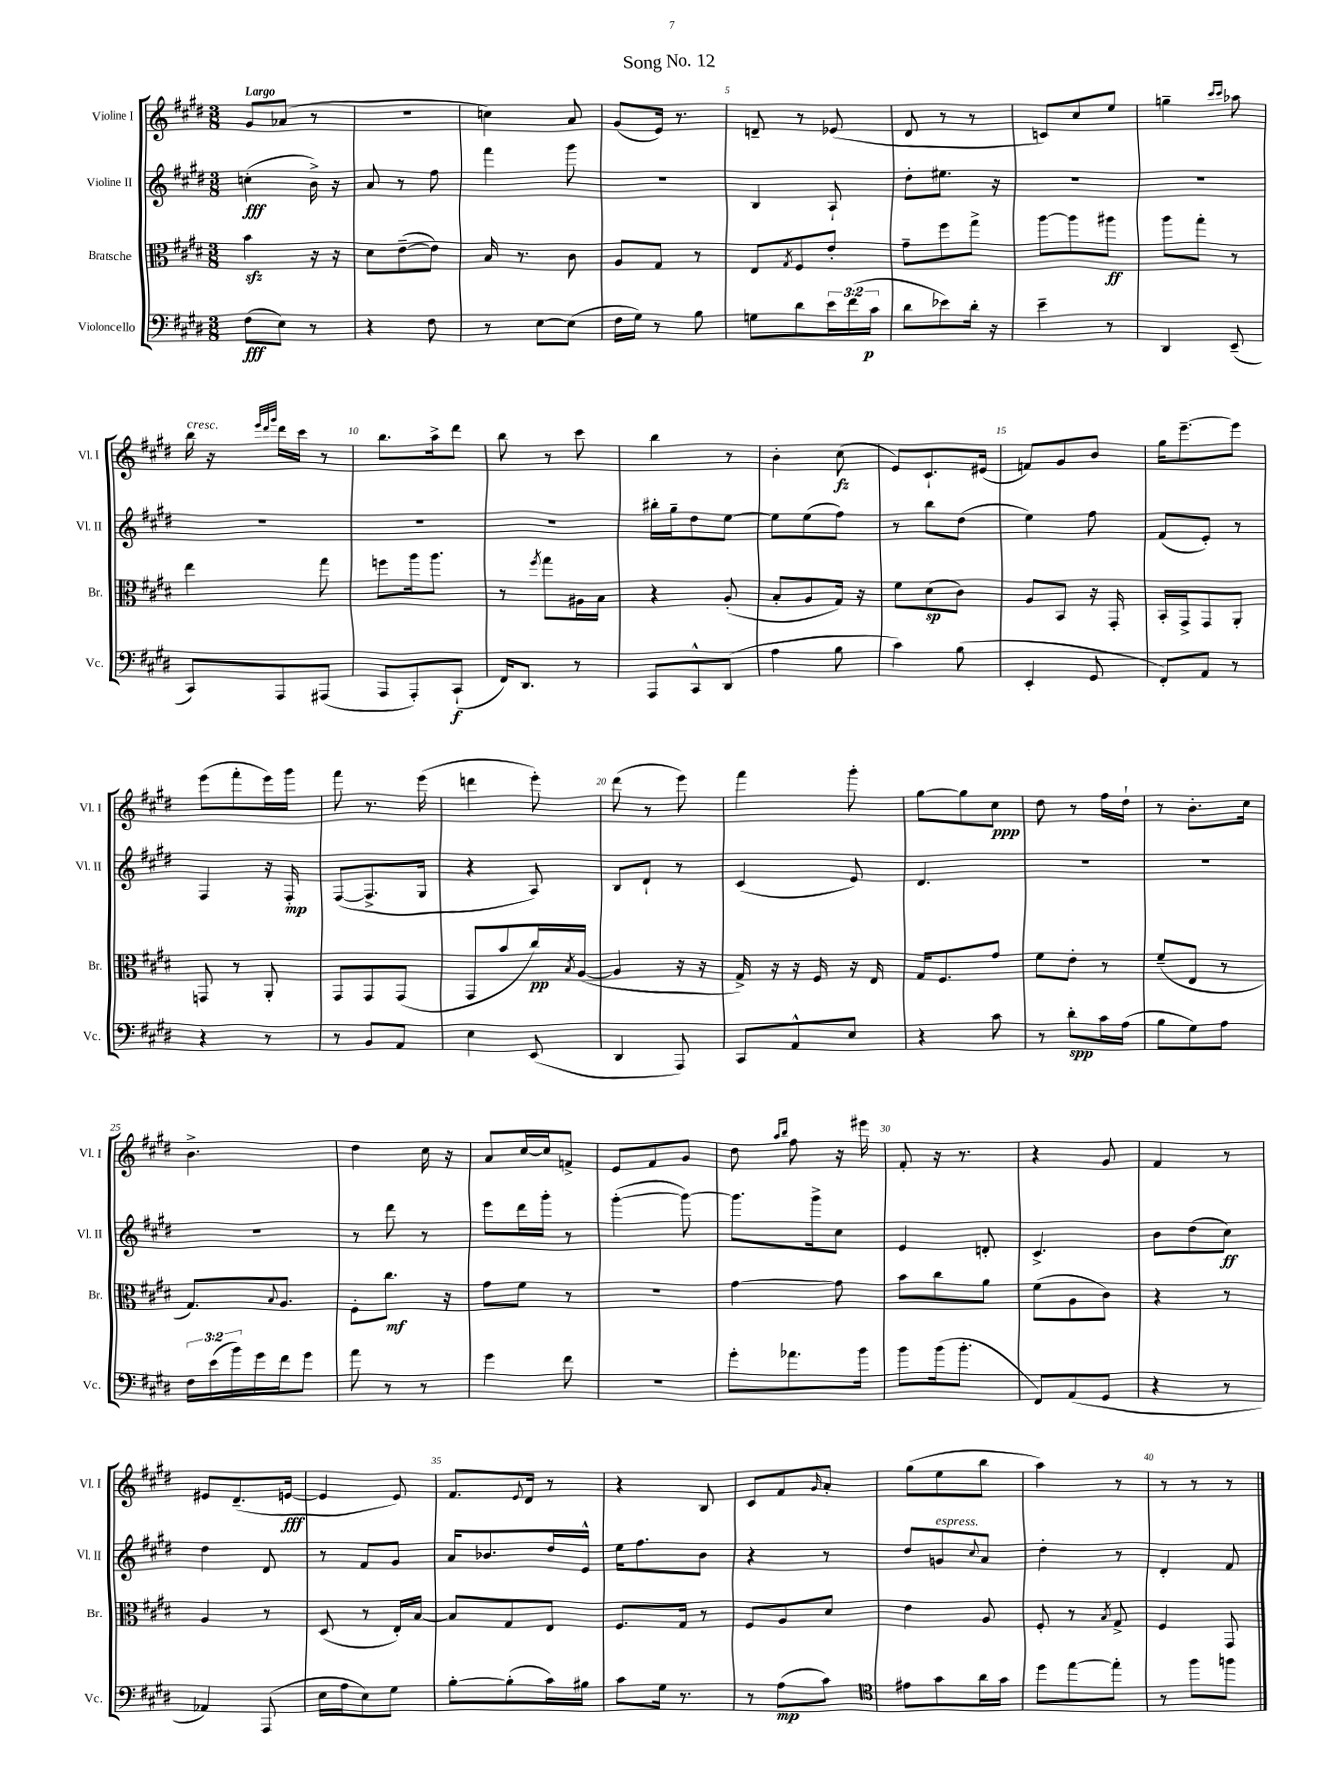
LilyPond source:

\header { title = "Song No. 12" }
<<
\new StaffGroup <<
\new Staff = "s0" \with { instrumentName = "Violine I" shortInstrumentName = "Vl. I" } {
    \clef treble \key e \major \numericTimeSignature \time 3/8 \tempo "Largo"
    gis'8 aes'8( r8 |
    R4. |
    c''4) a'8 |
    gis'8( e'16) r8. |
    d'8-- r8 ees'8( |
    dis'8 r8 r8 |
    c'8) cis''8 e''8 |
    g''4-- \grace { cis'''16 cis'''16 } aes''8 |
    b''16^\markup { \italic "cresc." } r16 \grace { e'''32 dis'''32 gis'''32 } dis'''16 cis'''16 r8 |
    b''8. a''16-> dis'''8 |
    b''8 r8 cis'''8 |
    b''4 r8 |
    b'4-. cis''8\fz( |
    e'8) cis'8.-! eis'16( |
    f'8) gis'8 b'8 |
    gis''16 e'''8.~-- e'''8 |
    e'''8( fis'''8-. e'''16) gis'''16 |
    fis'''8 r8. e'''16( |
    d'''4 e'''8-.) |
    dis'''8( r8 e'''8) |
    fis'''4 gis'''8-. |
    gis''8~ gis''8 cis''8\ppp |
    dis''8 r8 fis''16 dis''16-! |
    r8 b'8.-. cis''16 |
    b'4.-> |
    dis''4 cis''16 r16 |
    a'8 cis''16~ cis''16 f'8-> |
    e'8 fis'8 gis'8 |
    dis''8 \grace { a''16 b''16 } fis''8 r16 eis'''16 |
    fis'8-. r16 r8. |
    r4 gis'8 |
    fis'4 r8 |
    eis'8 dis'8.--( e'16~\fff |
    e'4 e'8) |
    fis'8. \appoggiatura { e'8 } dis'16 r8 |
    r4 b8 |
    cis'8 fis'8 \grace { gis'16 } a'8-. |
    gis''8( e''8 b''8 |
    a''4) r8 |
    r8 r8 r8 \bar "|." |
}
\new Staff = "s1" \with { instrumentName = "Violine II" shortInstrumentName = "Vl. II" } {
    \clef treble \key e \major \numericTimeSignature \time 3/8
    c''4-.\fff( b'16->) r16 |
    a'8 r8 fis''8 |
    fis'''4 gis'''8 |
    r4. |
    b4 a8-! |
    dis''8-. eis''8. r16 |
    R4. |
    R4. |
    R4. |
    R4. |
    R4. |
    bis''16-. gis''16-- dis''8 e''8~ |
    e''8 e''8( fis''8) |
    r8 b''8 dis''8( |
    e''4) fis''8 |
    fis'8( e'8-.) r8 |
    fis4 r16 fis16-.\mp |
    fis8~( fis8.-> gis16 |
    r4 a8) |
    b8 dis'8-! r8 |
    cis'4( e'8) |
    dis'4. |
    R4. |
    R4. |
    R4. |
    r8 dis'''8 r8 |
    e'''8 dis'''16 gis'''16-. r8 |
    gis'''4~-.( gis'''8~) |
    gis'''8. gis'''16-> cis''8 |
    e'4 d'8-. |
    cis'4.-> |
    b'8 dis''8( cis''8\ff) |
    dis''4 dis'8 |
    r8 fis'8 gis'8 |
    a'16 bes'8. dis''16 e'16-^ |
    e''16 fis''8. b'8 |
    r4 r8 |
    dis''8 g'8^\markup { \italic "espress." } \appoggiatura { cis''8 } a'8 |
    dis''4-. r8 |
    dis'4-. fis'8 \bar "|." |
}
\new Staff = "s2" \with { instrumentName = "Bratsche" shortInstrumentName = "Br." } {
    \clef alto \key e \major \numericTimeSignature \time 3/8
    b'4\sfz r16 r16 |
    dis'8 e'8~--( e'8) |
    b16 r8. cis'8 |
    a8 gis8 r8 |
    e8 \acciaccatura { gis8 } fis8 e'8-. |
    gis'8-- fis''8 gis''8-> |
    a''8~ a''8 ais''8\ff |
    a''8 gis''8-. r8 |
    e''4 gis''8 |
    f''8 a''16 a''8. |
    r8 \acciaccatura { fis''8 } gis''8 ais16 b16 |
    r4 a8-.( |
    b8-. a8 gis16) r16 |
    fis'8 dis'8\sp( cis'8) |
    a8 b,8 r16 gis,16-. |
    b,16-. gis,16-> gis,8 a,8-. |
    g,8 r8 a,8-. |
    gis,8 gis,8 gis,8( |
    gis,8 b'8 cis''16\pp) \acciaccatura { b8 } a16~( |
    a4 r16 r16 |
    gis16->) r16 r16 fis16 r16 e16 |
    gis16 fis8. gis'8 |
    fis'8 e'8-. r8 |
    fis'8--( e8 r8 |
    gis8.) \appoggiatura { b8 } a8. |
    fis8-. cis''8.\mf r16 |
    gis'8 fis'8 r8 |
    R4. |
    gis'4~ gis'8 |
    b'8 cis''8 a'8 |
    fis'8( a8 cis'8) |
    r4 r8 |
    a4 r8 |
    dis8( r8 e16-.) b16~ |
    b8 gis8 e8 |
    fis8. gis16 r8 |
    fis8 a8 dis'8 |
    e'4 a8 |
    fis8-. r8 \acciaccatura { b8 } gis8-> |
    fis4 gis,8 \bar "|." |
}
\new Staff = "s3" \with { instrumentName = "Violoncello" shortInstrumentName = "Vc." } {
    \clef bass \key e \major \numericTimeSignature \time 3/8 \override Staff.TupletNumber.text = #tuplet-number::calc-fraction-text
    fis8\fff( e8) r8 |
    r4 fis8 |
    r8 e8~ e8( |
    fis16 gis16) r8 b8 |
    g8 dis'8 \tuplet 3/2 { e'16 fis'16( cis'16\p } |
    dis'8 ees'8) dis'16-. r16 |
    e'4-- r8 |
    dis,4 e,8--( |
    cis,8) a,,8 ais,,8( |
    a,,8 a,,8-.) cis,8-!\f( |
    fis,16) dis,8. r8 |
    a,,8 cis,8-^ dis,8( |
    a4 b8 |
    cis'4) b8( |
    e,4-. gis,8 |
    fis,8-.) a,8 r8 |
    r4 r8 |
    r8 b,8 a,8 |
    e4 e,8( |
    dis,4 a,,8) |
    cis,8 a,8-^ e8 |
    r4 cis'8 |
    r8 dis'8-.\spp cis'16 a16( |
    b8 gis8) a8 |
    \tuplet 3/2 { fis16 e'16( b'16) } gis'16 fis'16 gis'8 |
    a'8 r8 r8 |
    gis'4 fis'8 |
    R4. |
    gis'8-. aes'8. b'16 |
    b'8 b'16( b'8.-. |
    fis,8) a,8( gis,8 |
    r4 r8 |
    aes,4) a,,8( |
    e16 a16 e8) gis8 |
    b8~-. b8-.( cis'16) bis16 |
    cis'8 gis16 r8. |
    r8 a8\mp( cis'8) |
    \clef tenor eis'8 gis'8 a'16 gis'16 |
    dis''8 e''8~ e''8-. |
    r8 fis''8 f''8 \bar "|." |
}
>>
>>
\layout { \context { \Score \override BarNumber.break-visibility = ##(#f #t #t) barNumberVisibility = #(every-nth-bar-number-visible 5) } }
